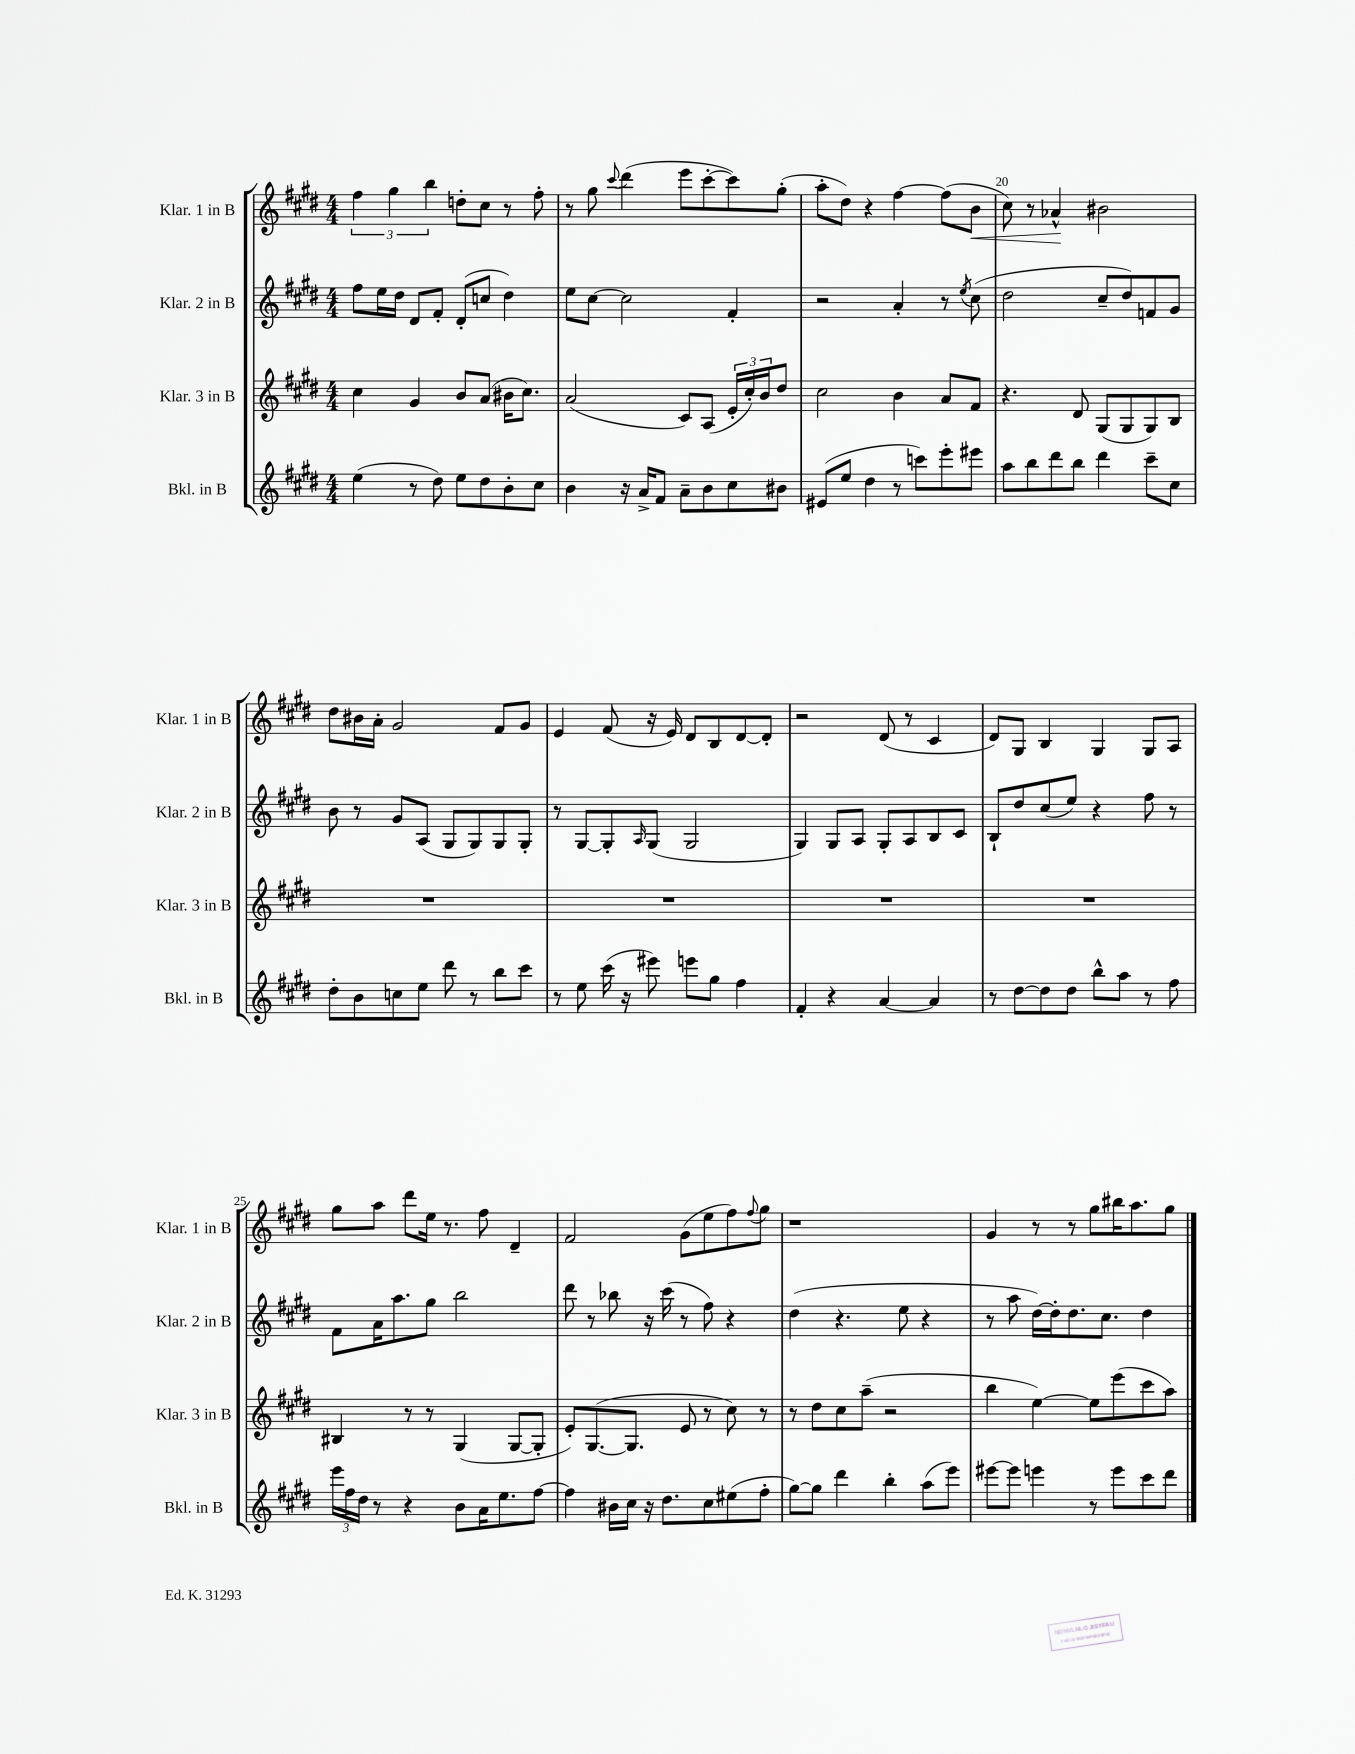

**kern	**kern	**kern	**kern	**dynam
*part4	*part3	*part2	*part1	*part1
*staff4	*staff3	*staff2	*staff1	*staff1
*I"Bkl. in B	*I"Klar. 3 in B	*I"Klar. 2 in B	*I"Klar. 1 in B	*
*I'Bkl. in B	*I'Klar. 3 in B	*I'Klar. 2 in B	*I'Klar. 1 in B	*
*clefG2	*clefG2	*clefG2	*clefG2	*
*k[f#c#g#d#]	*k[f#c#g#d#]	*k[f#c#g#d#]	*k[f#c#g#d#]	*
*M4/4	*M4/4	*M4/4	*M4/4	*
=17	=17	=17	=17	=17
(4ee\	4cc#\	8ff#\L	6ff#\	.
.	.	16ee\L	.	.
.	.	.	6gg#\	.
.	.	16dd#\JJ	.	.
8r	4g#/	8d#/L	.	.
.	.	.	6bb\	.
8dd#\)	.	8f#'/J	.	.
8ee\L	8b/L	(8d#'/L	8ddn'\L	.
8dd#\	(8a/J	8ccn/J	8cc#\J	.
8b'\	16b#X\KL	4dd#\)	8r	.
.	8.cc#\J)	.	.	.
8cc#\J	.	.	8ff#'\	.
=18	=18	=18	=18	=18
4b\	(2a/	8ee\L	8r	.
.	.	[8cc#\J	8gg#\	.
.	.	.	8qqccc#/	.
16r	.	2cc#\]	(4ddd#\	.
16a^/KL	.	.	.	.
8f#/J	.	.	.	.
8a~\L	8c#/L)	.	8eee\L	.
8b\	(8A/J	.	[8ccc#'\	.
8cc#\	24e'/LL	4f#'/	8ccc#\])	.
.	24cc#'/)	.	.	.
.	24b/J	.	.	.
8b#X\J	8dd#/J	.	(8gg#'\J	.
=19	=19	=19	=19	=19
(8e#X/L	2cc#\	2r	8aa'\L	.
8ee/J	.	.	8dd#\J)	.
4dd#\	.	.	4r	.
8r	4b\	4a'/	[4ff#\	.
8cccn\L)	.	.	.	.
8eee'\	8a/L	8r	(8ff#\L]	.
.	.	8qee/	.	.
!	!	!	!	!LO:HP:b
8eee#X\J	8f#/J	(8cc#\	8b\J	<
=20	=20	=20	=20	=20
8aa\L	4.r	2dd#\	8cc#\)	.
8bb\	.	.	8r	.
8ddd#\	.	.	4a-X^^/	.
8bb\J	8d#/	.	.	.
4ddd#\	(8G#/L	8cc#~/L	2b#X\	[
.	8G#/	8dd#/)	.	.
8ccc#~\L	8G#/)	8fn/	.	.
8cc#\J	8B/J	8g#/J	.	.
!!LO:LB:g=z
=21	=21	=21	=21	=21
8dd#'\L	1r	8b\	8dd#\L	.
8b\	.	8r	16b#X\L	.
.	.	.	16a'\JJ	.
8ccn\	.	8g#/L	2g#/	.
8ee\J	.	(8A/J	.	.
8ddd#\	.	8G#/L	.	.
8r	.	8G#/)	.	.
8bb\L	.	8G#/	8f#/L	.
8ccc#\J	.	8G#'/J	8g#/J	.
=22	=22	=22	=22	=22
8r	1r	8r	4e/	.
8ee\	.	[8G#/L	.	.
(16ccc#\	.	8G#'/]	(8f#/	.
16r	.	.	.	.
.	.	16qqA/	.	.
8eee#X\)	.	(8G#/J	16r	.
.	.	.	16e/)	.
8eeen\L	.	2G#/	8d#/L	.
8gg#\J	.	.	8B/	.
4ff#\	.	.	[8d#/	.
.	.	.	8d#'/J]	.
=23	=23	=23	=23	=23
4f#'/	1r	4G#/)	2r	.
4r	.	8G#/L	.	.
.	.	8A/J	.	.
[4a/	.	8G#'/L	(8d#/	.
.	.	8A/	8r	.
4a/]	.	8B/	4c#/	.
.	.	8c#/J	.	.
=24	=24	=24	=24	=24
8r	1r	8B`/L	8d#/L)	.
[8dd#\L	.	8dd#/	8G#/J	.
8dd#\]	.	(8cc#/	4B/	.
8dd#\J	.	8ee/J)	.	.
8bb^^\L	.	4r	4G#/	.
8aa\J	.	.	.	.
8r	.	8ff#\	8G#/L	.
8ff#\	.	8r	8A/J	.
!!LO:LB:g=z
=25	=25	=25	=25	=25
24eee\LL	4B#X/	8f#\L	8gg#\L	.
24ff#\	.	.	.	.
24dd#\JJ	.	.	.	.
8r	.	16a\K	8aa\J	.
.	.	8.aa\	.	.
4r	8r	.	8ddd#\L	.
.	8r	8gg#\J	16ee\Jk	.
.	.	.	8.r	.
8b\L	(4G#/	2bb\	.	.
16a\K	.	.	8ff#\	.
8.ee\	.	.	.	.
.	[8G#/L	.	4d#~/	.
[8ff#\J	8G#'/J]	.	.	.
=26	=26	=26	=26	=26
4ff#\]	8e'/L)	8ddd#\	2f#/	.
.	([8.G#/	8r	.	.
16b#X\LL	.	8bb-X\	.	.
16cc#\JJ	8.G#/J]	.	.	.
16r	.	16r	.	.
8.dd#\L	.	(16ccc#\	.	.
.	8e/	8r	(8g#\L	.
8cc#\	8r	8ff#\)	8ee\	.
(8ee#X\	8cc#\)	4r	8ff#\)	.
.	.	.	8qqff#/	.
8ff#'\J	8r	.	8gg#\J	.
=27	=27	=27	=27	=27
[8gg#\L)	8r	(4dd#\	1r	.
8gg#\J]	8dd#\L	.	.	.
4ddd#\	8cc#\	4.r	.	.
.	(8aa~\J	.	.	.
4bb'\	2r	.	.	.
.	.	8ee\	.	.
(8aa\L	.	4r	.	.
8eee\J)	.	.	.	.
=28	=28	=28	=28	=28
[8eee#X\L	4bb\	8r	4g#/	.
8eee#\J]	.	8aa\	.	.
4eeen\	[4ee\)	[16dd#\LL)	8r	.
.	.	16dd#'\J]	.	.
.	.	8.dd#\	8r	.
8r	8ee\L]	.	8gg#\L	.
.	.	8.cc#\J	.	.
8eee\L	(8eee\	.	16bb#X\K	.
.	.	.	8.aa\	.
8ccc#\	8ccc#\	4dd#\	.	.
8ddd#\J	8aa\J)	.	8gg#\J	.
==	==	==	==	==
*-	*-	*-	*-	*-
